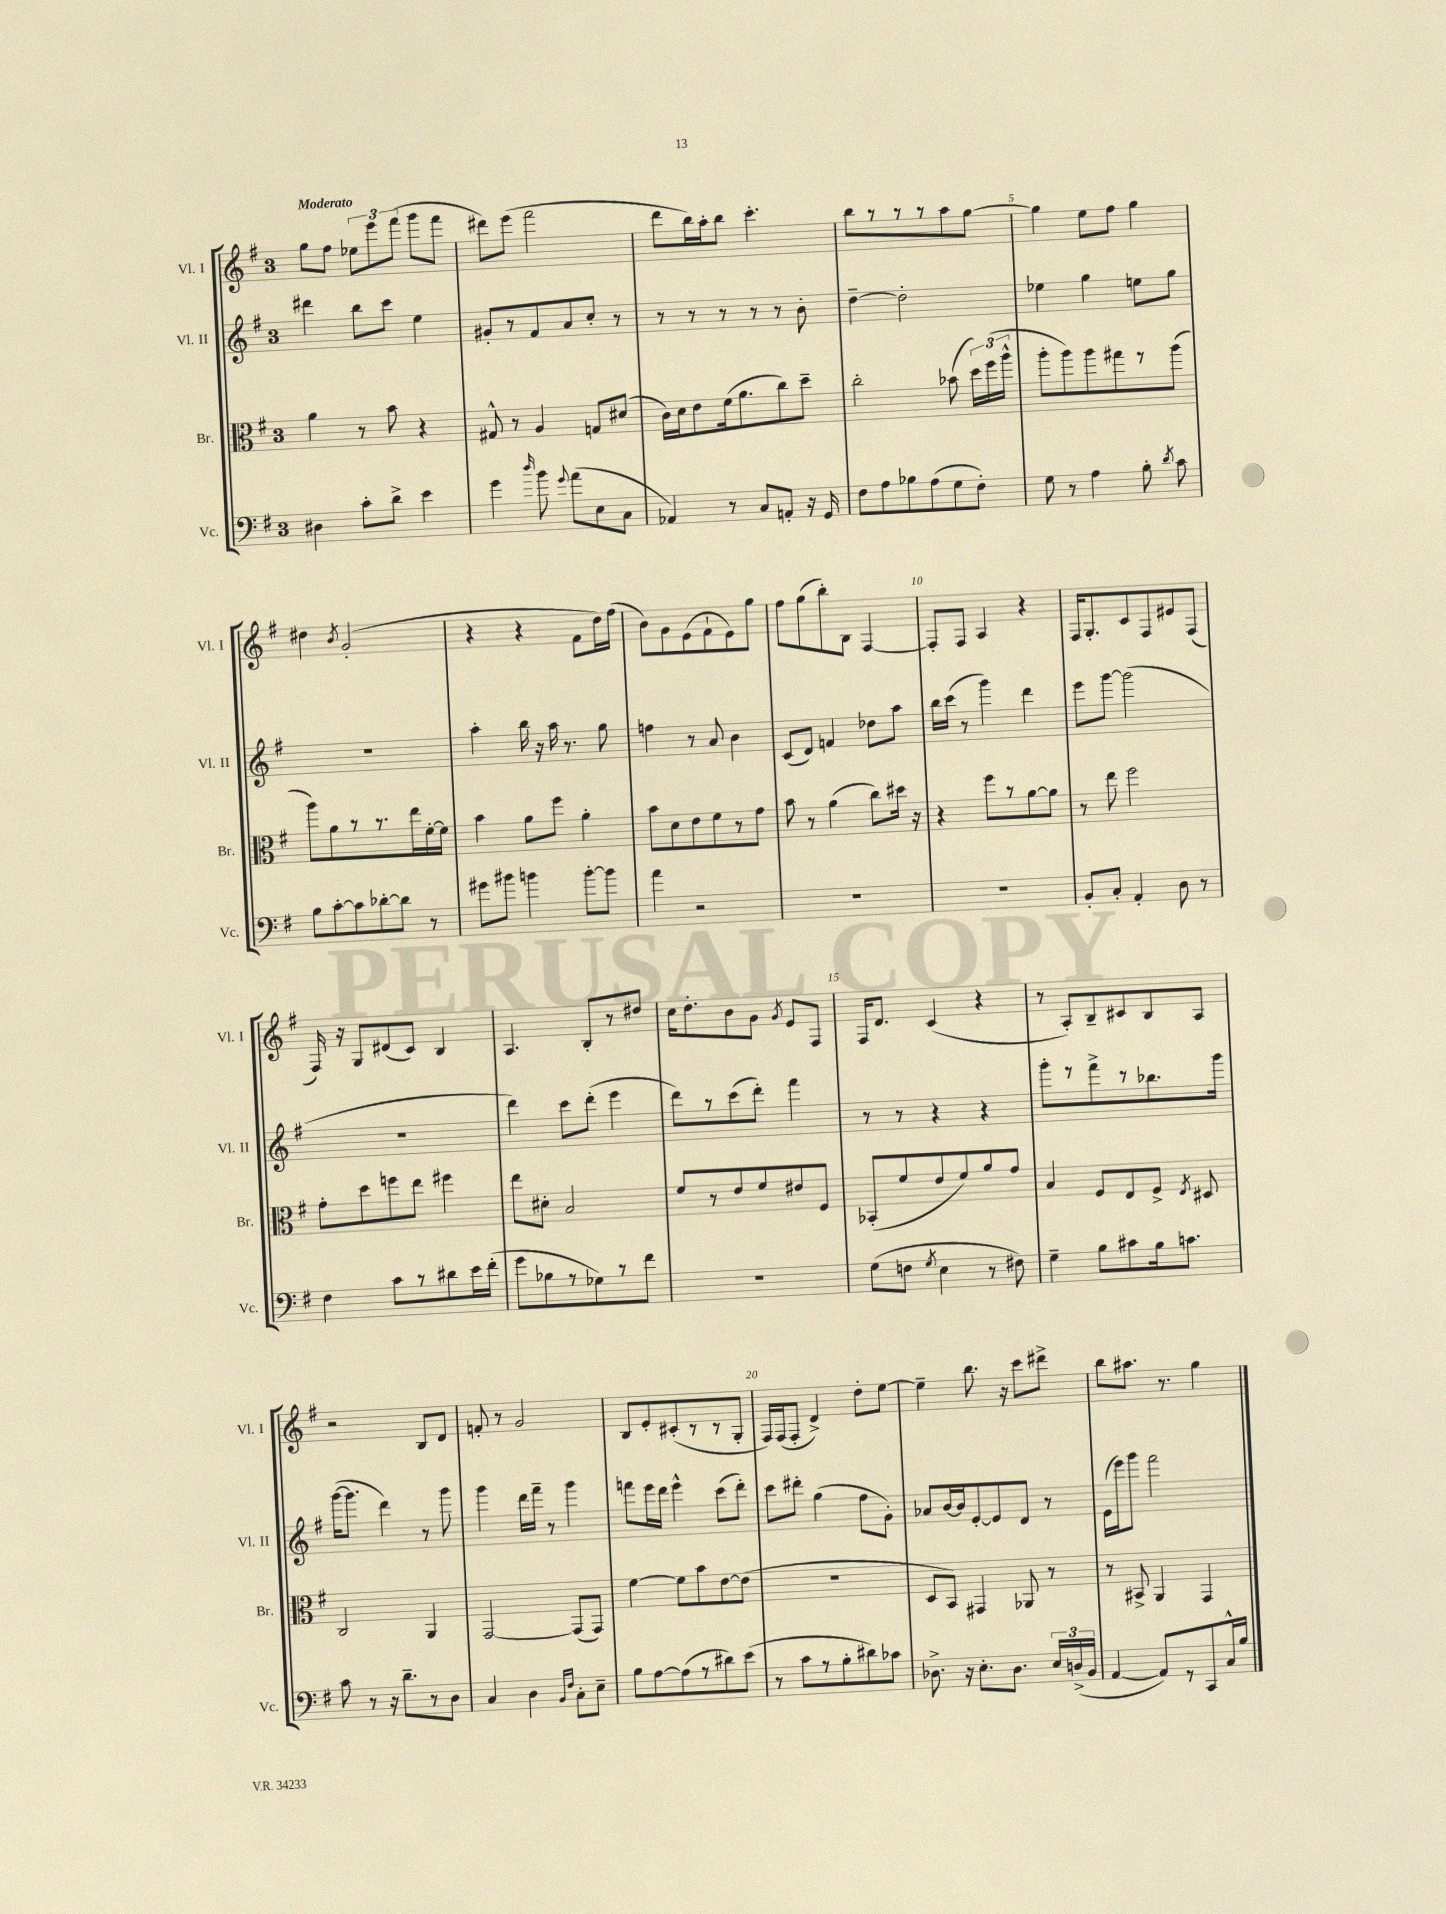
<<
\new StaffGroup <<
\new Staff = "s0" \with { instrumentName = "Vl. I" shortInstrumentName = "Vl. I" } {
    \clef treble \key g \major \once \override Staff.TimeSignature.style = #'single-digit \time 3/4 \tempo "Moderato"
    \autoBeamOff g''8[ fis''8] \tuplet 3/2 { ees''8[ e'''8 fis'''8]( } g'''8[ fis'''8] |
    dis'''8[) e'''8]( fis'''2 |
    d'''8[ b''16) a''16-. b''8] c'''4.-. |
    b''8[ r8 r8 r8 a''8 g''8]~ |
    g''4 e''8[ fis''8] g''4 |
    dis''4 \acciaccatura { b'8 } g'2-.( |
    r4 r4 fis'8[ d''16) fis''16]( |
    b'8[) g'8 e'8( fis'8-! e'8) g''8] |
    fis''8[ g''8( b''8-.) b8] fis4~ |
    fis8[-. fis8] a4 r4 |
    fis16[ g8.-. c'8 fis8 eis'8 fis8]( |
    fis16) r16 g8[ dis'8( c'8]) b4 |
    a4. b8[-. r8 dis''8] |
    c''16[ d''8.-. b'8 g'8] \acciaccatura { g'8 } e'8[ fis8] |
    fis16[ d'8.] c'4( r4 |
    r8 a8[-.) b8-- cis'8 b8 a8] |
    r2 b8[ d'8] |
    f'8-. r8 g'2 |
    b8[ e'8-. cis'8-.( r8 r8 g8]-. |
    fis16[) fis16( fis8]-. d'4->) d''8[-. e''8]~ |
    e''4-- b''8. r16 c'''8[ dis'''8]-> |
    b''8[ ais''8.] r8. g''4 \bar "|." |
}
\new Staff = "s1" \with { instrumentName = "Vl. II" shortInstrumentName = "Vl. II" } {
    \clef treble \key g \major \once \override Staff.TimeSignature.style = #'single-digit \time 3/4
    \autoBeamOff dis'''4 b''8[ c'''8] e''4 |
    gis'8[-. r8 fis'8 a'8 c''8]-. r8 |
    r8 r8 r8 r8 r8 b'8-. |
    d''4~-- d''2-. |
    ees''4 g''4 e''8[ g''8] |
    R2. |
    a''4-. b''16 r16 a''16 r8. g''8 |
    f''4 r8 a'8 b'4 |
    c'8[( d'8]) f'4 des''8[ a''8] |
    b''16[ c'''16]( r8 g'''4) d'''4 |
    e'''8[ g'''8]~ g'''2( |
    R2. |
    d'''4) c'''8[ d'''8]-.( e'''4 |
    d'''8[) r8 c'''8( d'''8]-.) fis'''4 |
    r8 r8 r4 r4 |
    g'''8[-. r8 fis'''8-> r8 bes''8. g'''16] |
    g'''16[~( g'''8.] d'''4) r8 g'''8 |
    g'''4 d'''16[ fis'''16]-- r8 g'''4 |
    f'''8[ e'''16 d'''16] e'''4-^ c'''8[( d'''8]-.) |
    c'''8[ dis'''8]-. g''4( fis''8[ g'8]-.) |
    aes'8[ b'16~ b'16 e'8~-. e'8 d'8] r8 |
    e'16[( e'''16) g'''8] fis'''2 \bar "|." |
}
\new Staff = "s2" \with { instrumentName = "Br." shortInstrumentName = "Br." } {
    \clef alto \key g \major \once \override Staff.TimeSignature.style = #'single-digit \time 3/4
    \autoBeamOff a'4 r8 b'8 r4 |
    gis8-^ r8 a4 g8[ dis'8]( |
    c'16[) d'16 e'8 fis'16( a'8. c''8) d''8]-- |
    c''2-. bes'8( \tuplet 3/2 { d''16[) fis''16( a''16]-^ } |
    a''8[-. a''8) a''8 gis''8 r8 a''8]( |
    a''8[) a'8 r8 r8. e''16 fis'16~-. fis'16] |
    b'4 a'8[ fis''8] a'4-. |
    b'8[ d'8 e'8 fis'8 r8 g'8] |
    b'8 r8 a'4( c''8[) dis''16] r16 |
    r4 fis''8[ r8 a'8~ a'8] |
    r8 e''8 fis''2 |
    g'8[-. d''8 f''8 e''8] fis''4 |
    e''8[ dis'8]-. b2 |
    fis'8[ r8 e'8 fis'8 eis'8 fis8] |
    bes,8[-.( fis'8 e'8 fis'8) a'8 g'8] |
    b4 fis8[ e8 fis8]-> \acciaccatura { e8 } dis8 |
    c2 a,4 |
    g,2~ g,8[( g,8]) |
    fis'4~ fis'8[ b'8 e'8~ e'8]( |
    R2. |
    d8[ b,8]) gis,4 aes,8 r8 |
    r8 bis,8-> a,4 g,4 \bar "|." |
}
\new Staff = "s3" \with { instrumentName = "Vc." shortInstrumentName = "Vc." } {
    \clef bass \key g \major \once \override Staff.TimeSignature.style = #'single-digit \time 3/4
    \autoBeamOff dis4 c'8[-. d'8]-> e'4 |
    g'4 \grace { d''16 } b'8 \appoggiatura { g'8 } a'8[( e8 c8] |
    aes,4) r8 c8[ a,8]-. r16 g,16 |
    fis8[ a8 bes8 a8( g8 fis8]-.) |
    g8 r8 a4 b8-. \acciaccatura { d'8 } c'8 |
    b8[ c'8~-. c'8 des'8~-. des'8] r8 |
    gis'8[ bis'8] b'4 b'8[~-. b'8] |
    a'4 r2 |
    R2. |
    R2. |
    b,8[-. c8]-. a,4-. d8 r8 |
    fis4 c'8[ r8 dis'8 e'16 fis'16]-.( |
    g'8[ bes8 r8 ges8) r8 fis'8] |
    R2. |
    g8[( f8] \acciaccatura { g8 } e4 r8 fis8) |
    g4-- b8[ cis'8 b16 c'8.] |
    c'8 r8 r16 d'8.[-- r8 d8] |
    c4 d4 \grace { b,16[ fis16] } c8[-. e8]-- |
    b8[ a8~ a8( r8 dis'8) e'8]( |
    r8 c'8[ r8 b8-. dis'8) ces'8] |
    des8.-> r16 e8.[-. des8.] \tuplet 3/2 { e16[ d16->( b,16] } |
    a,4~ a,8[) r8 c,8 c16-^ b16] \bar "|." |
}
>>
>>
\layout { \context { \Score \override BarNumber.break-visibility = ##(#f #t #t) barNumberVisibility = #(every-nth-bar-number-visible 5) } }
